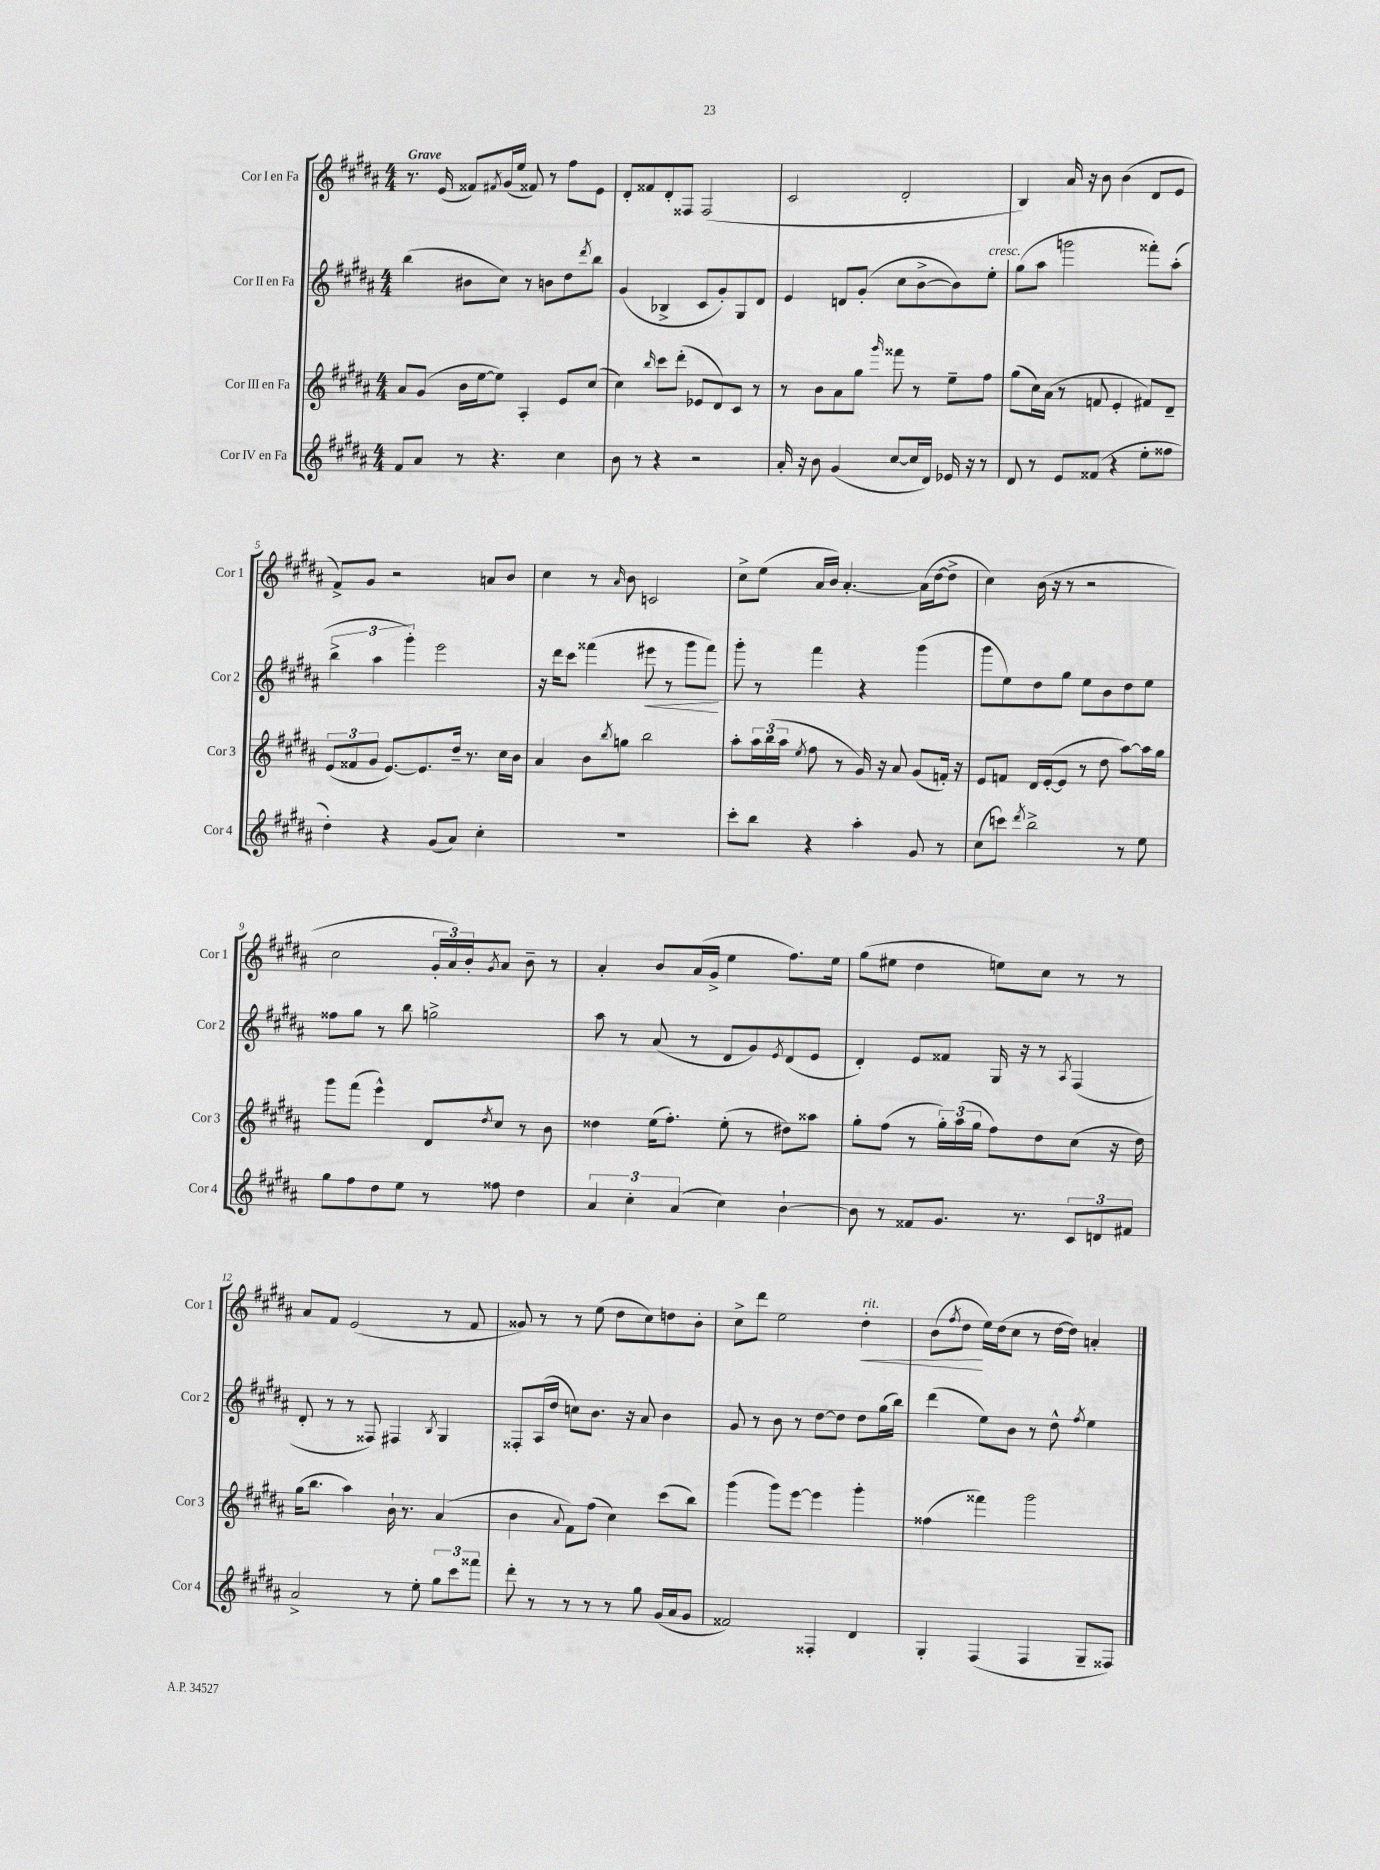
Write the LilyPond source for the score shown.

<<
\new StaffGroup <<
\new Staff = "s0" \with { instrumentName = "Cor I en Fa" shortInstrumentName = "Cor 1" } {
    \clef treble \key b \major \numericTimeSignature \time 4/4 \tempo "Grave"
    r8. e'16( fisis'8) \acciaccatura { fis'8 } gis'16( e''16 fisis'8) r8 fis''8 e'8 |
    dis'8-. fisis'8 dis'8-. fisis8 fisis2( |
    cis'2 dis'2-. |
    b4) ais'16 r16 b'8 b'4( dis'8 e'8 |
    fis'8->) gis'8 r2 a'8 b'8 |
    cis''4 r8 \grace { ais'16 } b'8 c'2 |
    cis''8-> e''8( ais'16 b'16) ais'4.~-. ais'16( dis''16~ dis''8-> |
    cis''4) b'16( r16 r8 r2 |
    cis''2 \tuplet 3/2 { gis'16-. ais'16) b'16-. } \acciaccatura { gis'8 } ais'8 b'8-- r8 |
    ais'4-. b'8 ais'16( gis'16-> e''4 fis''8.) e''16 |
    gis''8( eis''8 dis''4 e''8) cis''8 r8 r8 |
    ais'8 fis'8 e'2( r8 fis'8 |
    gisis'8) r8 r8 e''8( dis''8 cis''8) d''8 b'8-. |
    cis''8-> dis'''8 e''2 dis''4-.\<^\markup { \italic "rit." } |
    b'8( \acciaccatura { fis''8 } dis''8\! e''16) dis''16( cis''8 r8 dis''16~ dis''16) a'4-. \bar "|." |
}
\new Staff = "s1" \with { instrumentName = "Cor II en Fa" shortInstrumentName = "Cor 2" } {
    \clef treble \key b \major \numericTimeSignature \time 4/4
    b''4( bis'8 cis''8) r8 b'8 dis''8 \acciaccatura { dis'''8 } b''8 |
    gis'4( bes4-> cis'8 gis'8-.) gis8 dis'8 |
    e'4 d'8 gis'8-.( cis''8 b'8~-> b'8) e''8-.^\markup { \italic "cresc." } |
    gis''8( ais''8 g'''2 fisis'''8-.) ais''8-.( |
    \tuplet 3/2 { b''4-> ais''4 gis'''4-.) } e'''2 |
    r16 dis'''16 cis'''8 fisis'''4( eis'''8\< r8 gis'''8 fisis'''8\!) |
    gis'''8-. r8 fis'''4 r4 gis'''4( |
    gis'''8 e''8) dis''8 gis''8 e''8 b'8 dis''8 e''8 |
    fisis''8 gis''8 r8 b''8 g''2-> |
    ais''8 r8 ais'8( r8 dis'8 gis'8) \acciaccatura { e'8 } dis'8( e'8 |
    dis'4-.) e'8 fisis'8 gis16 r16 r8 \acciaccatura { ais8 } fis4( |
    dis'8-. r8 r8 fisis8) fis4 \acciaccatura { b8 } gis4 |
    fisis8-. ais16( dis''16 c''8) b'8. r16 ais'8 b'4 |
    gis'8 r8 b'8 r8 dis''8~ dis''8 dis''8 gis''16( b''16) |
    dis'''4( e''8) b'8 r8 dis''8-^ \acciaccatura { fis''8 } e''4 \bar "|." |
}
\new Staff = "s2" \with { instrumentName = "Cor III en Fa" shortInstrumentName = "Cor 3" } {
    \clef treble \key b \major \numericTimeSignature \time 4/4
    ais'8 gis'8( b'16 e''16~ e''8) ais4-. e'8 cis''8( |
    cis''4) \grace { b''16 } cis'''8 dis'''8-.( ees'8 dis'8) cis'8 r8 |
    r8 b'8 ais'8 gis''8 \grace { gis'''16 } fisis'''8 r8 e''8-- fis''8 |
    gis''8( cis''16) ais'16( r8 f'8 e'4-. fis'8) dis'8-- |
    \tuplet 3/2 { e'8( fisis'8 gis'8 } e'8.~) e'8. dis''16-- r8. cis''16 b'16 |
    ais'4 b'8 \acciaccatura { b''8 } g''8 b''2 |
    ais''8-. \tuplet 3/2 { ais''16 b''16( ais''16 } \acciaccatura { e''8 } fis''8 r8 gis'16) r16 ais'8 gis'8( f'16-.) r16 |
    e'8 f'8 dis'16 e'16~-.( e'8 r8 dis''8 ais''8~) ais''16 gis''16 |
    gis'''8 fis'''8( e'''4-^) dis'8 \acciaccatura { dis''8 } cis''8 r8 b'8 |
    disis''4 e''16( fis''8.-.) e''8-.( r8 dis''8) aisis''8 |
    gis''8-. fis''8( r8 \tuplet 3/2 { gis''16-.) ais''16( gis''16 } fis''8) dis''8 cis''8( r16 dis''16) |
    gis''16( b''8. ais''4) b'16-! r8. ais'4( |
    b'4 \appoggiatura { ais'8 } fis'8) fis''8( cis''4) cis'''8( b''8) |
    gis'''4( gis'''8) e'''8~ e'''4 gis'''4-. |
    fisis''4( fisis'''4) gis'''2 \bar "|." |
}
\new Staff = "s3" \with { instrumentName = "Cor IV en Fa" shortInstrumentName = "Cor 4" } {
    \clef treble \key b \major \numericTimeSignature \time 4/4
    fis'8 ais'8 r8 r4. cis''4 |
    b'8 r8 r4 r2 |
    ais'16-. r16 b'8 gis'4( cis''8~ cis''16 dis'16) ees'16 r16 r8 |
    dis'8 r8 e'8 fisis'8( r4 e''8-. fisis''8 |
    dis''4-.) r4 gis'8( ais'8) cis''4-. |
    R1 |
    cis'''8-. b''8 r4 ais''4-. gis'8 r8 |
    cis''8( c'''8) \acciaccatura { dis'''8 } b''2-> r8 e''8 |
    gis''8 fis''8 dis''8 e''8 r8 fisis''8 dis''4 |
    \tuplet 3/2 { ais'4 cis''4-. ais'4( } cis''4) b'4~-! |
    b'8 r8 fisis'8 gis'8. r8. \tuplet 3/2 { cis'8 d'8 fis'8 } |
    ais'2-> r8 e''8-. \tuplet 3/2 { gis''8 cis'''8 fisis'''8 } |
    dis'''8-. r8 r8 r8 r8 gis''8 gis'16( ais'16 gis'8 |
    fisis'2) fisis4-. dis'4 |
    gis4-. fis4( fis4 gis8-- fisis8) \bar "|." |
}
>>
>>
